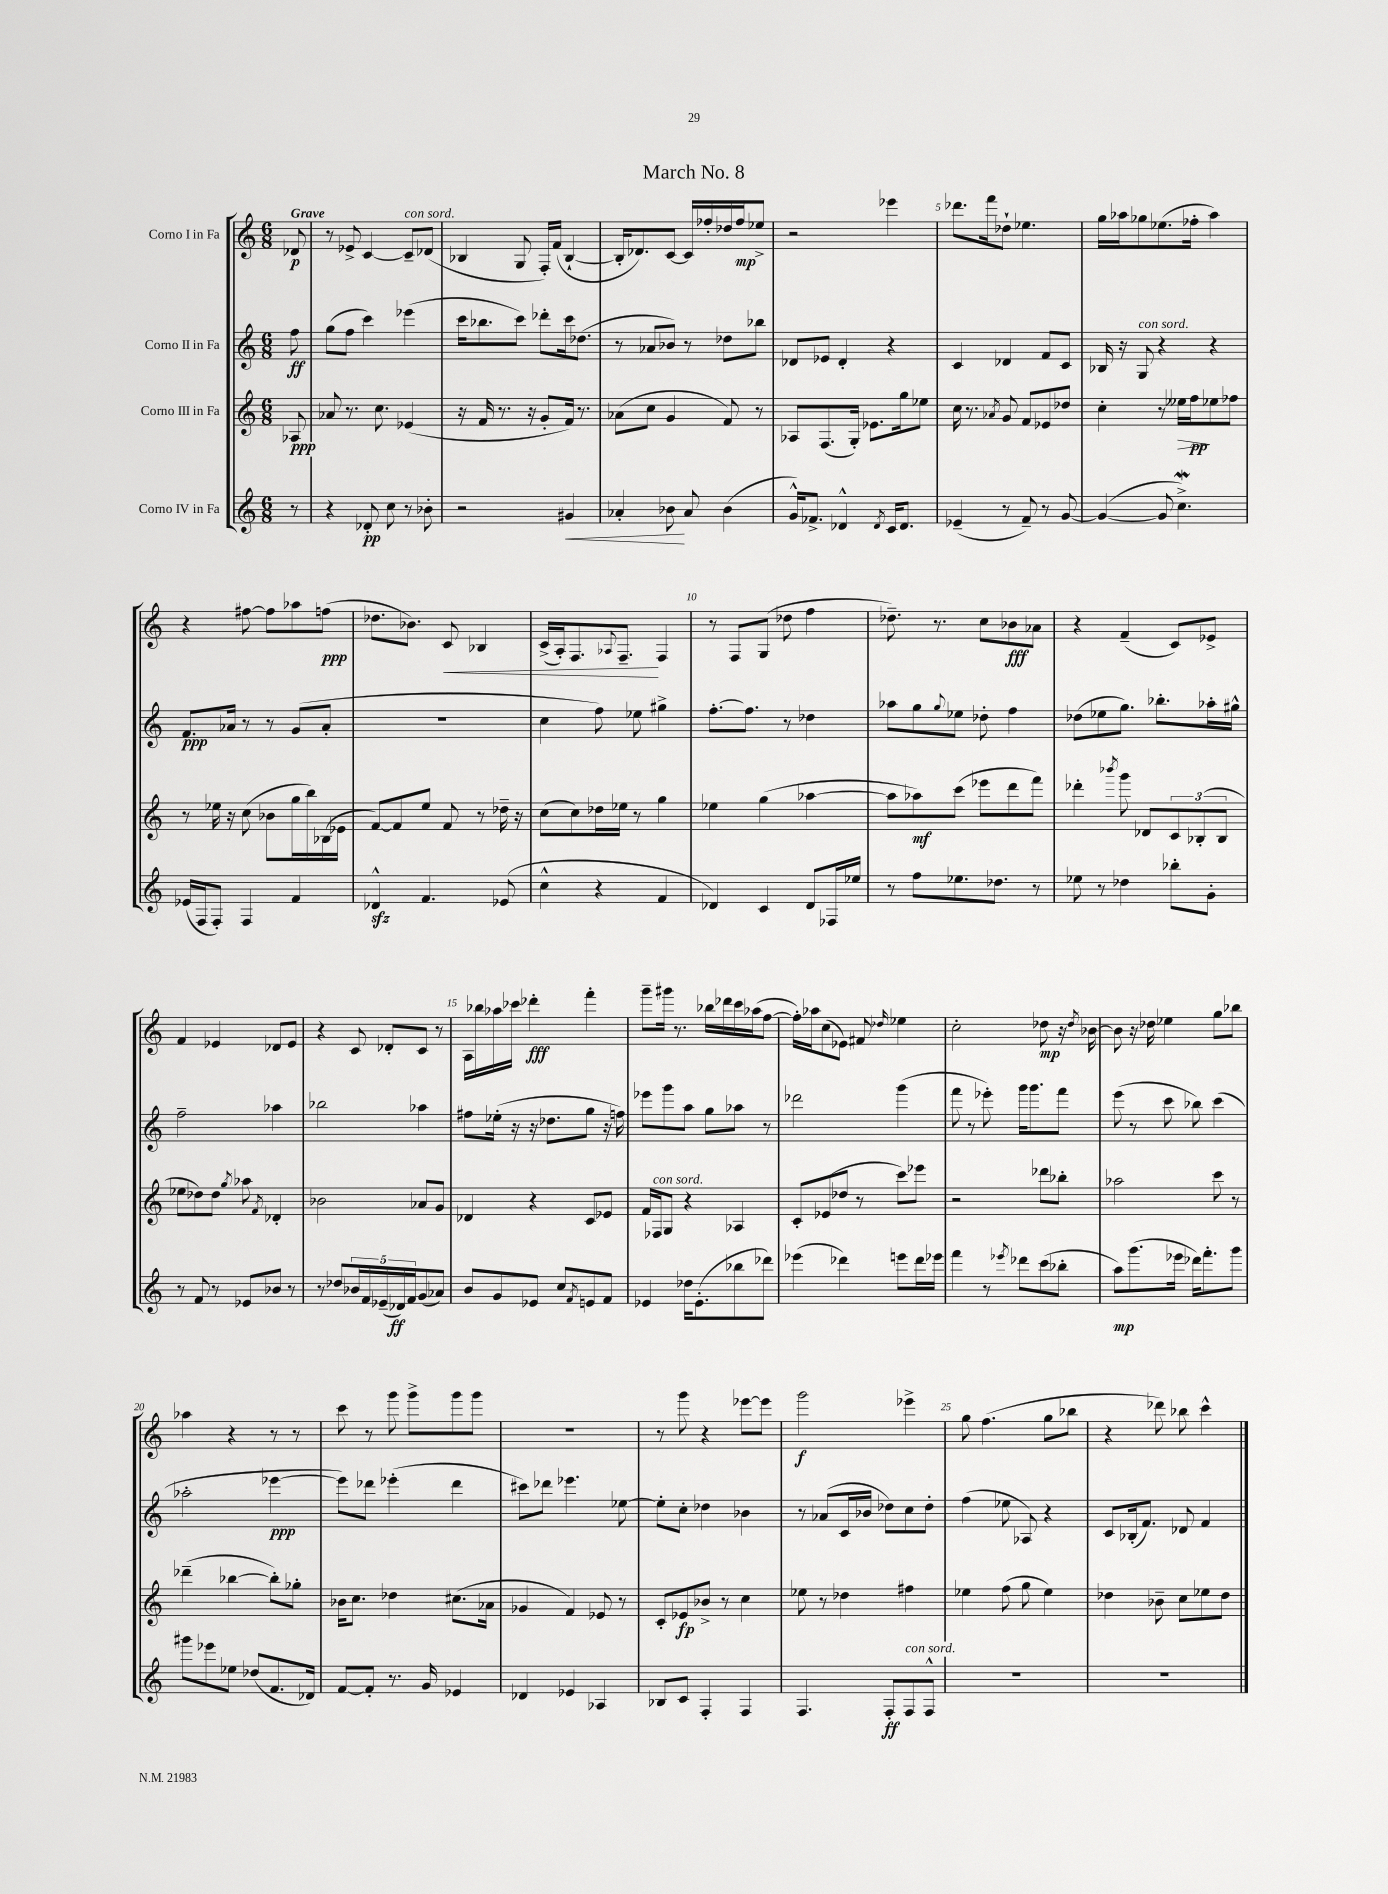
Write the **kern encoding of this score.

**kern	**kern	**kern	**kern
*staff4	*staff3	*staff2	*staff1
*clefG2	*clefG2	*clefG2	*clefG2
*k[]	*k[]	*k[]	*k[]
*M6/8	*M6/8	*M6/8	*M6/8
8r	8A-/	8ff\	8d-/
=	=	=	=
4r	8a-/	(8gg\L	8r
.	8.r	8ff\J	8e-^/
8d-'/	.	4ccc\)	[4c/
.	8.cc\	.	.
8cc\	.	.	.
8r	(4e-/	(4eee-\	8c~/]L
8b-'\	.	.	(8d-/J
=	=	=	=
2r	16r	16ccc\LK	4B-/
.	16f/	8.bb-\	.
.	8.r	.	.
.	.	8ccc\J)	8G/
.	16r	.	.
.	8g'/L	8ddd-'\L	16F'/LL)
.	.	.	(16f/JJ
4g#/	16f/Jk)	16ccc\k	[4B-`/
.	8.r	(8.dd-\J	.
=	=	=	=
4a-'/	(8a-\L	8r	16B-'/]LK
.	.	.	8.d-/)
.	8cc\J	8a-/L	.
8b-\	4g/	8b-/J)	[8c/J
8a-/	.	8r	16c/]LL
.	.	.	16ff-'/
(4b-\	8f/)	8dd-\L	16dd-/
.	.	.	16ff-/J
.	8r	8bb-\J	8ee-^/J
=	=	=	=
16g^^/LK)	8A-/L	8d-/L	2r
8.f-^/J	.	.	.
.	(8.F/	8e-/J	.
4d-^^/	.	4d-'/	.
.	16G'/Jk)	.	.
.	8.e-\L	.	.
8qd-/	.	.	.
16c/LK	.	4r	4eee-\
8.d-/J	16gg\k	.	.
.	8ee-\J	.	.
=	=	=	=
(4e-~/	16cc\	4c/	8.ddd-\L
.	8.r	.	.
.	.	.	16fff\k
.	8qa-/	.	.
8r	8g/	4d-/	8dd-`\J
8f~/)	8f/L	.	4.ee-\
8r	8e-/	8f/L	.
[8g/	8dd-/J	8c/J	.
=	=	=	=
(4g/_	4cc'\	16B-/	16gg\LL
.	.	16r	16aa-\J
.	.	8G/	8gg-\
8g/]	8r	4r	(8.ee-\
4.cc^\)	16ee--\LL	.	.
.	16ff\J	.	16ff-'\Jk
.	8ee-\	4r	4aa-\)
.	8ff-\J	.	.
=	=	=	=
(16e-/LL	8r	8.f/L	4r
16F/J	.	.	.
8F'/J)	16ee-\	.	.
.	16r	16a-/Jk	.
4F/	(8cc\	8r	[8ff#\
.	8b-\L	8r	8ff#\]L
4f/	16gg\L	(8g/L	8aa-\
.	16bb\)	.	.
.	(16B-\	8a-'/J	(8ff\J
.	16e-\JJ	.	.
=	=	=	=
4d-^^/	[8f/L)	2.r	8.dd-\L
.	8f/]	.	.
.	.	.	8.b-\J)
4.f/	8ee/J	.	.
.	8f/	.	8c/
.	8r	.	4B-/
(8e-/	16dd-~\	.	.
.	16r	.	.
=	=	=	=
4cc^^\	(8cc\L	4cc\	(16c^/LL
.	.	.	16A'/J)
.	8cc\)	.	8.F/
4r	16dd-\L	8ff\)	.
.	.	.	8qqA-/
.	16ee-\JJ	.	8.F~/J
.	8r	8ee-\	.
4f/	4gg\	4gg#^\	4F/
=	=	=	=
4d-/)	4ee-\	[8.ff'\L	8r
.	.	.	8F/L
.	.	8.ff\]J	.
4c/	(4gg\	.	(8G/J
.	.	8r	8dd-\
8d-/L	[4aa-\	4dd-\	4ff\
16F-/L	.	.	.
16ee-/JJ	.	.	.
=	=	=	=
8r	8aa-\]L	8aa-\L	8.dd-~\)
8ff\L	8aa-\)	8gg\	.
.	.	.	8.r
.	.	8qqgg/	.
8.ee-\	(8ccc\J	8ee-\J	.
.	8eee-\L	8dd-'\	8cc\L
8.dd-\J	.	.	.
.	8ddd\	4ff\	8b-\
8r	8fff\J)	.	8a-\J
=	=	=	=
8ee-\	4ddd-'\	(8dd-\L	4r
8r	.	8ee-\	.
.	8qbbb-/	.	.
4dd-\	8ggg\	8.gg\J)	(4f~/
.	8d-/L	.	.
.	.	8.bb-'\L	.
8bb-'\L	12c/	.	8c/L)
.	(12B-'/	.	.
8g'\J	.	16aa-'\L	8e-^/J
.	12B-/J	.	.
.	.	16gg#^^\JJ	.
=	=	=	=
8r	8ee-\L	2ff~\	4f/
8f/	8dd-\)	.	.
8r	8dd-\J	.	4e-/
.	8qgg/	.	.
8e-/L	8aa-\	.	.
.	8qf/	.	.
8b-/J	4d-'/	4aa-\	8d-/L
8r	.	.	8e-/J
=	=	=	=
8r	2b-\	2bb-\	4r
8dd-/L	.	.	.
20b-/L	.	.	8c/
20f/	.	.	.
(20e-~/	.	.	.
.	.	.	8d-'/L
20d-/)	.	.	.
20f/J	.	.	.
(8g/	8a-/L	4aa-\	8c/J
8a-/J)	8g/J	.	8r
=	=	=	=
8b/L	4d-/	8ff#\L	16A\LL
.	.	.	16bb-\
8g/	.	(16ee-'\Jk	16aa-\
.	.	16r	16ccc-\JJ
8e-/J	4r	16r	4ddd-'\
.	.	8.dd-\L	.
8cc/L	.	.	.
8qf/	.	.	.
8e/	8c/L	8gg\J	4fff'\
8f/J	8e-/J	16r	.
.	.	16ff\)	.
=	=	=	=
4e-/	16f/LL	8eee-\L	8ggg~\L
.	16F-/J	.	.
.	8G/J	8ggg\	16ggg#\Jk
.	.	.	8.r
16dd-\LK	4r	8aa\J	.
(8.e-'\	.	.	.
.	.	8gg\L	16bb-\LL
.	.	.	16ddd-\
8bb-\	4A-/	8aa-\J	16ccc\
.	.	.	(16aa-\J
8ddd-\J)	.	8r	[8ff\J
=	=	=	=
(4eee-\	8c'/L	2ddd-\	16ff'\]LL)
.	.	.	16aa-\J
.	(8e-/	.	(8cc\
4ddd-\)	8dd-/J	.	8e-\J)
.	8r	.	8f#/
.	.	.	16qqdd-/
8eee\L	8ccc\L)	(4ggg\	4ee-\
16ddd-\L	8eee-\J	.	.
16eee-\JJ	.	.	.
=	=	=	=
4fff\	2r	8fff\	2cc'\
.	.	8r	.
8r	.	8eee-'\)	.
8qeee-/	.	.	.
8ddd-\L	.	16ggg\LK	.
.	.	8.ggg\	.
(8ccc\	8ddd-\L	.	8dd-\
8bb-'\J	8bb-'\J	8fff\J	16r
.	.	.	8qdd-/
.	.	.	[16b-\
=	=	=	=
8aa\L)	2aa-\	(8eee\	8b-\]
(8.ggg\	.	8r	16r
.	.	.	16dd-\
.	.	8ccc\	4ee-\
16eee-\Jk	.	.	.
16ddd-\LK)	.	8bb-\)	.
8.fff'\	.	.	.
.	8ccc\	(4ccc\	8gg\L
8ggg\J	8r	.	8bb-\J
=	=	=	=
8ggg#\L	(4ddd-~\	2aa-'\	4aa-\
8eee-\	.	.	.
8ee-\J	[4bb-\	.	4r
(8dd-/L	.	.	.
8.f/	8bb-'\]L)	[4eee-\	8r
.	8gg-'\J	.	8r
16d-/Jk)	.	.	.
=	=	=	=
[8f/L	16b-\LK	8eee-\]L)	8ccc\
.	8.cc\J	.	.
8f'/]J	.	8ddd-\J	8r
8.r	4dd-\	(4eee-'\	8ggg\
.	.	.	8ggg^\L
16g/	.	.	.
4e-/	(8.cc#\L	4ddd-\	8ggg\
.	.	.	8ggg\J
.	16a-\Jk	.	.
=	=	=	=
4d-/	4g-/	8ccc#\L)	2.r
.	.	8ddd-\J	.
4e-/	4f/)	4.eee-\	.
4A-/	8e-/	.	.
.	8r	[8ee-\	.
=	=	=	=
8B-/L	8c'/L	8ee-'\]L	8r
8c/J	8e-/	8cc'\J	8ggg\
4F'/	8b-^/J	4dd-\	4r
.	8r	.	.
4F/	4cc\	4b-\	[8eee-\L
.	.	.	8eee-\]J
=	=	=	=
4.F/	8ee-\	8r	2ggg\
.	8r	(8a-/L	.
.	4dd-\	16c/L	.
.	.	16b-/JJ	.
8F'/L	.	8dd-\L)	.
8F/	4ff#\	8cc\	4eee-^\
8F^^/J	.	8dd-'\J	.
=	=	=	=
2.r	4ee-\	(4ff\	8gg\
.	.	.	(4.ff\
.	(8ff\	8ee-\	.
.	8gg\	8A-/)	.
.	4ee-\)	4r	8gg\L
.	.	.	8bb-\J
=	=	=	=
2.r	4dd-\	8c/L	4r
.	.	(16B-'/k	.
.	.	8.f/J)	.
.	8b-~\	.	8ddd-\)
.	8cc\L	8d-/	8bb-\
.	8ee-\	4f/	4ccc^^\
.	8dd-\J	.	.
==	==	==	==
*-	*-	*-	*-
